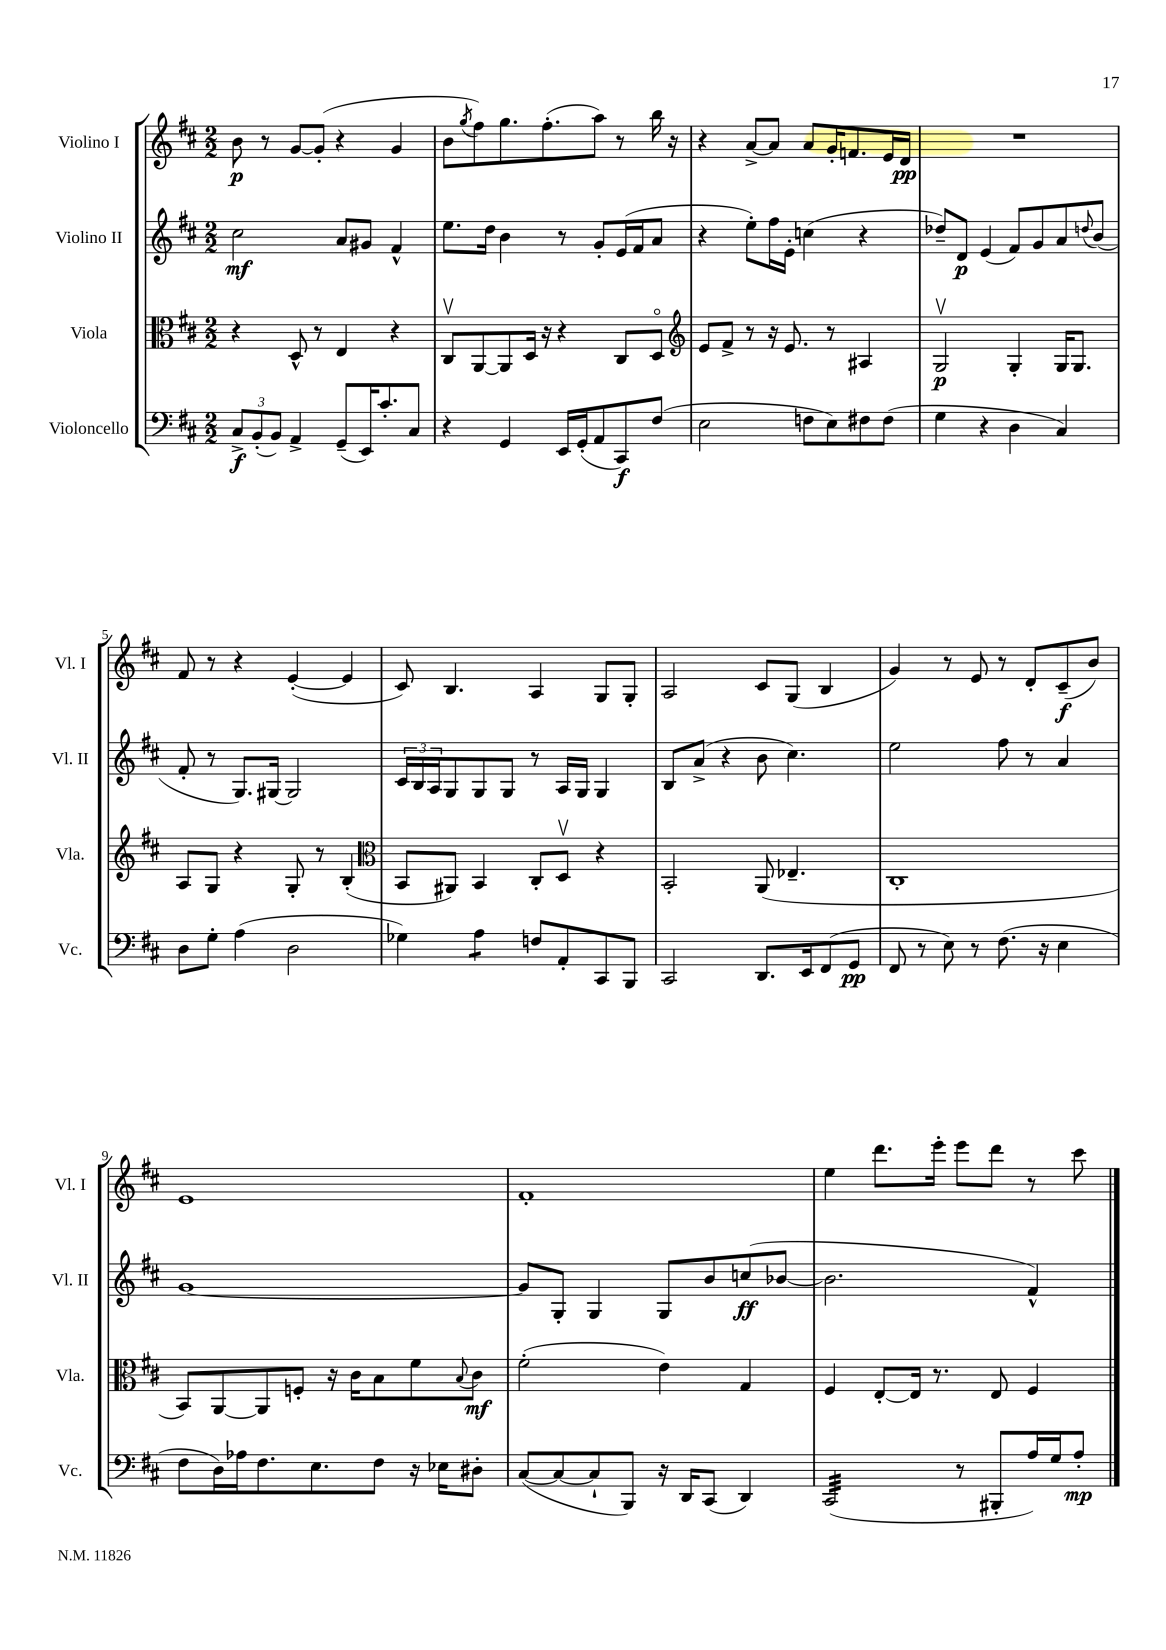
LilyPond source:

<<
\new StaffGroup <<
\new Staff = "s0" \with { instrumentName = "Violino I" shortInstrumentName = "Vl. I" } {
    \clef treble \key d \major \numericTimeSignature \time 2/2
    b'8\p r8 g'8~ g'8-.( r4 g'4 |
    b'8 \acciaccatura { g''8 } fis''8) g''8. fis''8.-.( a''8) r8 b''16 r16 |
    r4 a'8~-> a'8 a'8 g'16-. f'8. e'16 d'16\pp |
    R1 |
    fis'8 r8 r4 e'4~-.( e'4 |
    cis'8) b4. a4 g8 g8-. |
    a2 cis'8 g8( b4 |
    g'4) r8 e'8 r8 d'8-. cis'8--\f( b'8) |
    e'1 |
    fis'1-. |
    e''4 d'''8. e'''16-. e'''8 d'''8 r8 cis'''8 \bar "|." |
}
\new Staff = "s1" \with { instrumentName = "Violino II" shortInstrumentName = "Vl. II" } {
    \clef treble \key d \major \numericTimeSignature \time 2/2
    cis''2\mf a'8 gis'8 fis'4-^ |
    e''8. d''16 b'4 r8 g'8-. e'16( fis'16 a'8 |
    r4 e''8-.) fis''16 e'16-. c''4( r4 |
    des''8--) d'8\p e'4( fis'8) g'8 a'8 \appoggiatura { d''8 } b'8( |
    fis'8-. r8 g8.) gis16~ gis2 |
    \tuplet 3/2 { cis'16 b16 a16 } g8 g8 g8 r8 a16 g16 g4 |
    b8 a'8->( r4 b'8 cis''4.) |
    e''2 fis''8 r8 a'4 |
    g'1~ |
    g'8 g8-. g4 g8 b'8 c''8\ff( bes'8~ |
    bes'2. fis'4-^) \bar "|." |
}
\new Staff = "s2" \with { instrumentName = "Viola" shortInstrumentName = "Vla." } {
    \clef alto \key d \major \numericTimeSignature \time 2/2
    r4 d8-^ r8 e4 r4 |
    cis8\upbow a,8~ a,8 d16 r16 r4 cis8 d8\flageolet |
    \clef treble e'8 fis'8-> r8 r16 e'8. r8 ais4 |
    g2\upbow\p g4-. g16 g8. |
    a8 g8 r4 g8-. r8 b4-.( |
    \clef alto b,8 ais,8) b,4 cis8-. d8\upbow r4 |
    b,2-. a,8( ees4.-- |
    cis1-. |
    b,8) a,8~ a,8 f8-. r16 cis'16 b8 fis'8 \appoggiatura { b8 } cis'8\mf |
    fis'2-.( e'4) g4 |
    fis4 e8~-. e16 r8. e8 fis4 \bar "|." |
}
\new Staff = "s3" \with { instrumentName = "Violoncello" shortInstrumentName = "Vc." } {
    \clef bass \key d \major \numericTimeSignature \time 2/2
    \tuplet 3/2 { cis8->\f b,8-.( b,8) } a,4-> g,8--( e,16) cis'8.-. cis8 |
    r4 g,4 e,16 g,16-.( a,8 cis,8\f) fis8( |
    e2 f8 e8) fis8 fis8( |
    g4 r4 d4 cis4) |
    d8 g8-. a4( d2 |
    ges4) a4:8 f8 a,8-. cis,8 b,,8 |
    cis,2 d,8. e,16 fis,8( g,8\pp |
    fis,8 r8 e8) r8 fis8.( r16 e4 |
    fis8 d16) aes16 fis8. e8. fis8 r16 ees16 dis8-. |
    cis8~( cis8~ cis8-! b,,8) r16 d,16 cis,8( d,4) |
    cis,2:32( r8 bis,,8-. a16) g16 a8-.\mp \bar "|." |
}
>>
>>
